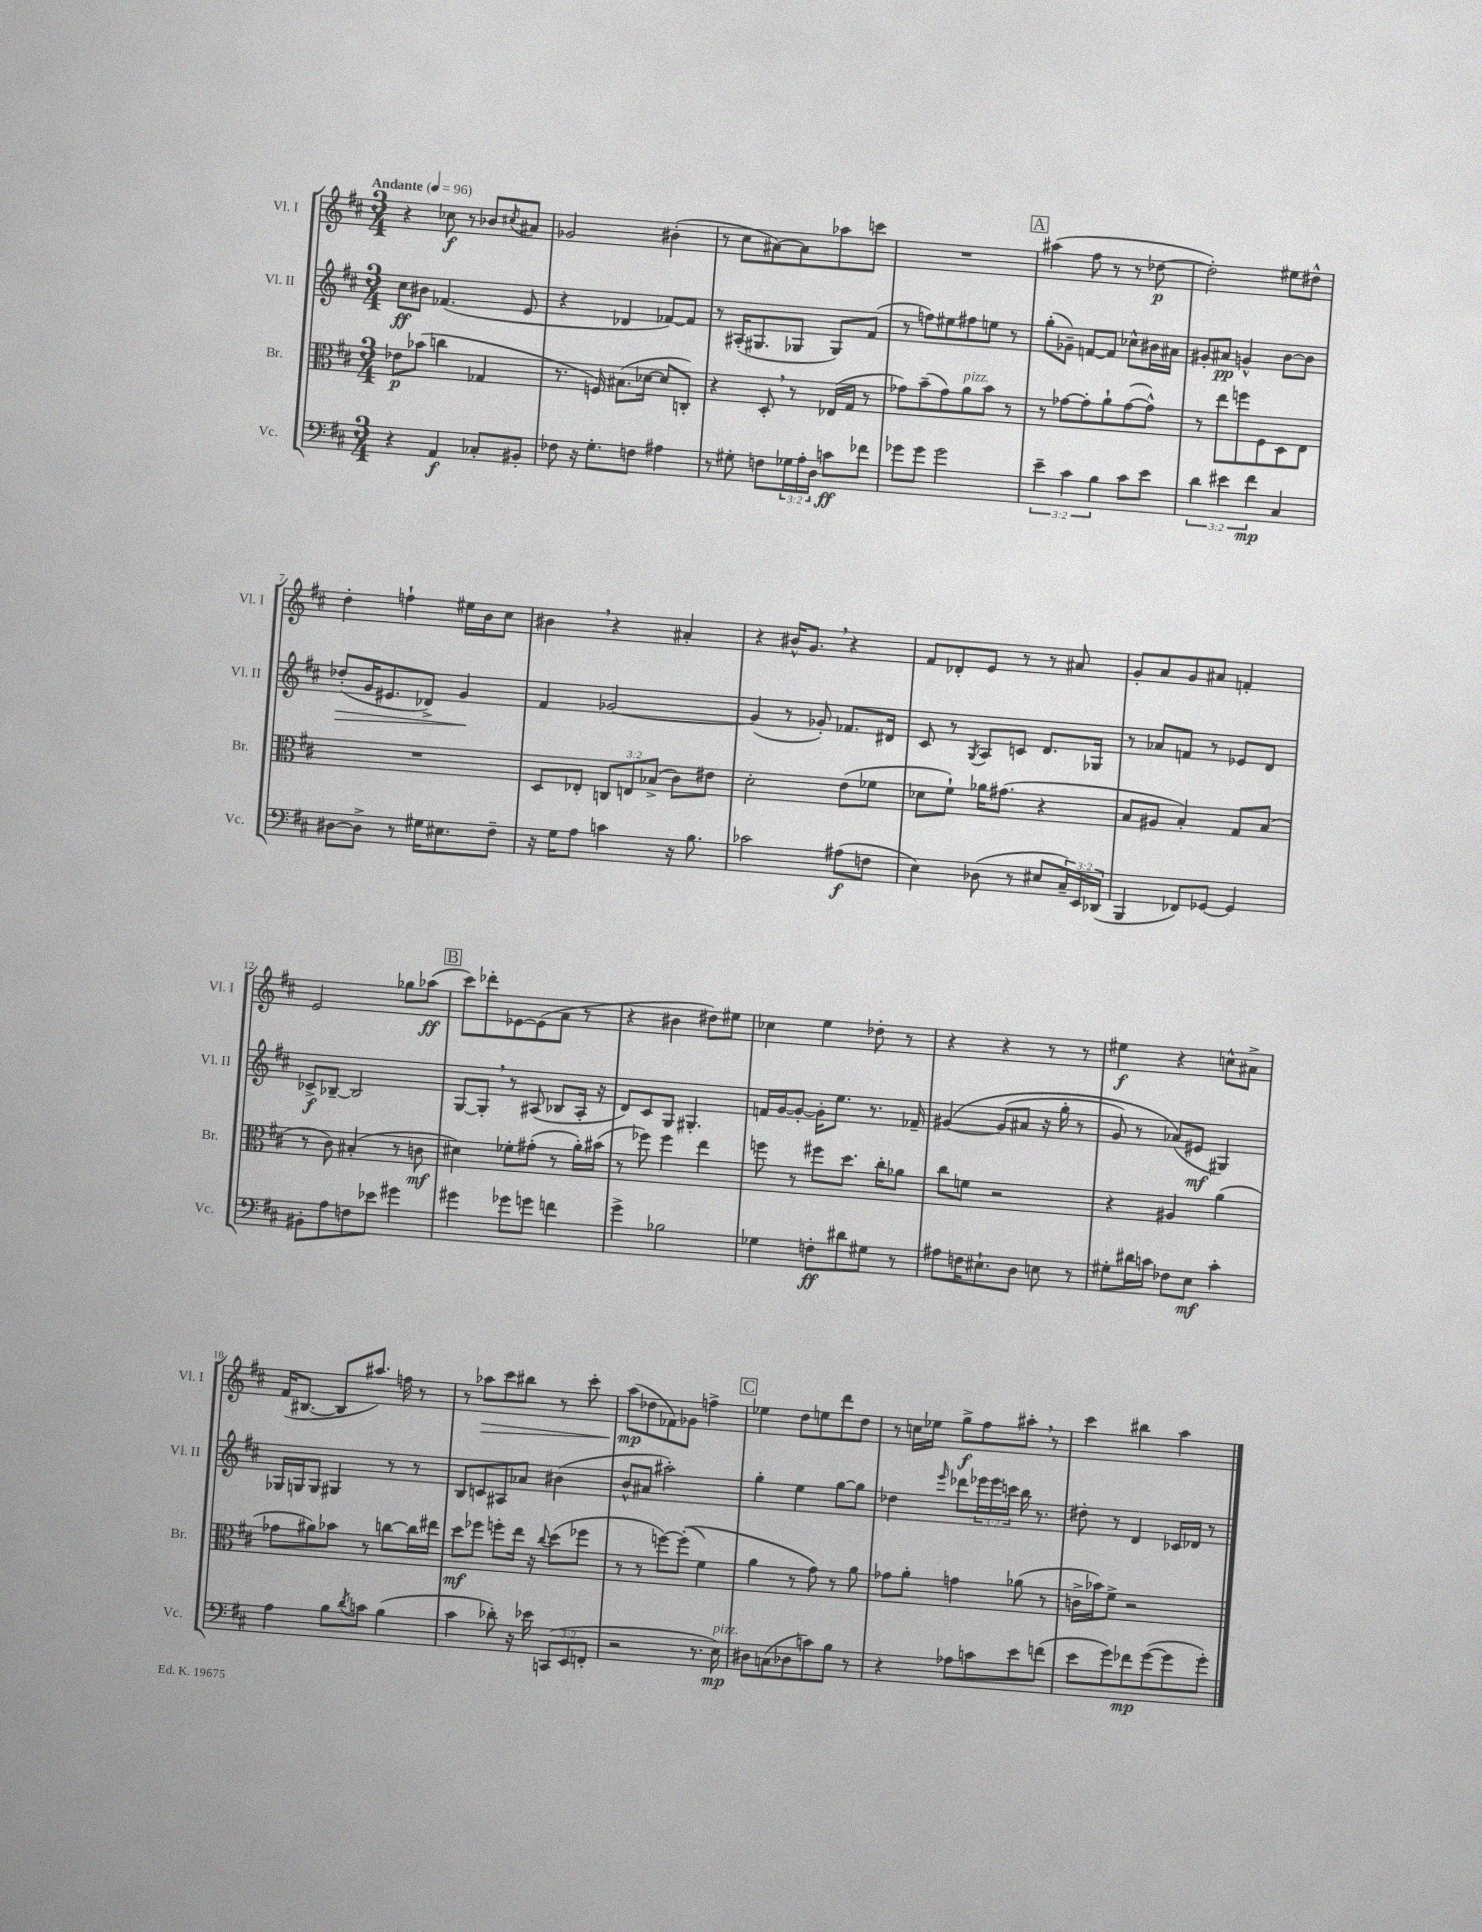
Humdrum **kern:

**kern	**kern	**kern	**kern
*staff4	*staff3	*staff2	*staff1
*clefF4	*clefC3	*clefG2	*clefG2
*k[f#c#]	*k[f#c#]	*k[f#c#]	*k[f#c#]
*M3/4	*M3/4	*M3/4	*M3/4
*MM96	*MM96	*MM96	*MM96
4r	8e-	8cc#	4r
.	(8b-	8b#	.
4AA	4cc	(4.f-	8cc-
.	.	.	8r
8C-'	4G-	.	8b-
.	.	.	8qcc#
8BB#'	.	8e	8a#
=	=	=	=
8F-	8.r	4r	2g-
16r	.	.	.
8.G'	16F)	.	.
.	(8.B#	4d-	.
8F	.	.	.
.	[16d-	.	.
4A#	8d-]	[8f-)	(4b#'
.	8C')	8f-]	.
=	=	=	=
8r	4r	8r	8r
8G#'	.	(16A#'	8cc#
.	.	8.G#	.
8F	8D'	.	[8a#)
24G-	8r	8G-	8a#]
24A'	.	.	.
24D	.	.	.
8c	(16E-	8G-)	8aa-
.	16G	.	.
8f-	8r	(8f#	8ccc
=	=	=	=
8g-	8g-)	8r	2.r
8g-	(8b~	8ff)	.
2g-	8g-)	8ee#	.
.	8a	8ff#	.
.	8b	8ee	.
.	8r	8r	.
=	=	=	=
6e~	8r	(8gg'	(4aa#
.	[8g-	8g-~)	.
6c#	.	.	.
.	8g-']	[8f	8ff#
6B	.	.	.
.	8a`	8f]	8r
8c#	([8g-	8cc-^^	8r
8e	8g-^^])	16b#	[8dd-
.	.	16a#	.
=	=	=	=
6d	8r	8g#'	2dd-'])
.	8ee	8a#	.
6e#	.	.	.
.	8ff	4g^^	.
6f#	.	.	.
.	8F#	.	.
4C#	8D	[8b	8ee#
.	8E	8b]	8dd#^^
=	=	=	=
[8D#	2.r	(8dd-'	4dd'
8D#^]	.	16g	.
.	.	8.e#	.
8r	.	.	4ff`
16G#	.	8d-^)	.
8.E#	.	.	.
.	.	4g	16ee#
.	.	.	16b
8F#~	.	.	8cc#
=	=	=	=
16r	8D	4f#	4b#
16G	.	.	.
8A	8E-'	.	.
4c	12C	[2g-	4r
.	12E	.	.
.	(12B-^	.	.
16r	8c#)	.	4a#'
8.B	.	.	.
.	8e#	.	.
=	=	=	=
2c-	2d'	(4g-]	4r
.	.	8r	16b#^^
.	.	.	8.g
.	.	8g-')	.
(8A#	(8e	8.f-	4r
8F	8f-	.	.
.	.	16d#	.
=	=	=	=
4E)	8d-	8c#	8f#
.	8f#`)	8r	8d-'
.	.	8qG	.
(8D-	16a-	8A	8e
.	(8.g#	.	.
8r	.	8c	8r
8E#	4r	8.d	8r
24C#~)	.	.	8a#
24EE	.	.	.
.	.	16G-	.
(24DD-	.	.	.
=	=	=	=
4BBB	8B	8r	8g'
.	8A#	8a-	8a
8FF-)	4B')	8f	8g
[8GG-	.	8r	8a#
4GG-]	8G	8e-	4f'
.	(8B	8d	.
=	=	=	=
8BB#'	8r	8c-^	2e
8A	8c#)	[8B-~	.
8F	(4B#'	2B-]	.
8e-	.	.	.
4g#	8r	.	8gg-
.	8c	.	(8aa-
=	=	=	=
4g#	4d#)	[8G	8ccc#)
.	.	8G']	8ddd-'
8g-	8f-'	8r	[8e-
8g	(8g#'	(8A#	(8e-]
4f	8r	8B-	8a
.	16a')	16A#'	8r
.	(16b#	16r	.
=	=	=	=
4g^	8r	8d)	4r
.	8ff-)	8c#	.
2B-	4ff-	8G	4b#
.	.	4.G#'	.
.	4ee	.	8dd#)
.	.	.	8ee#
=	=	=	=
4G-	8ff	16f	4cc-
.	.	[16g	.
.	8r	8g'_	.
8F'	8ff#	16g']	4ee
.	.	8.ee	.
8d#	8.dd	.	.
8G#	.	8.r	8dd-'
.	16cc#'	.	.
8r	8a-	.	8r
.	.	16f-~	.
=	=	=	=
8A#	8cc#	&([4g#	4r
16F	8f	.	.
8.E#`	.	.	.
.	2r	(8g#]	4r
8D	.	8a#	.
8E	.	16r	8r
.	.	16gg'	.
8r	.	8r	8r
=	=	=	=
8G#'	4r	8g)	4ee#
16d#	.	8r	.
16c	.	.	.
8F-	4A#	(8a-&)	4r
8E	.	8e#	.
4c'	(4a	4G#)	8cc^^
.	.	.	8a#^
=	=	=	=
4A	8g-	16G-	(16f#
.	.	16G	[8.B#
.	8a#)	8G	.
8B	8b-	4G#	8B#]
8qd	.	.	.
8c	8r	.	8.aa#)
(4B	[8cc	8r	.
.	.	.	16ff
.	16cc]	8r	8r
.	16ee#	.	.
=	=	=	=
4c#	8dd	8B	8r
.	8ff-	8c	8aa-
8d-')	8ff'	8A#	8ccc#
16r	16ee	8a-	8bb#
16e-	16r	.	.
.	8qqcc#	.	.
(12CC	(8dd	(4b#	8r
12EE	.	.	.
.	8ff-	.	8ccc#'
12FF'	.	.	.
=	=	=	=
2r	8r	8b^^	(8aa
.	8r	8a#	8dd-
.	[8ff)	2aa#')	8f-)
.	&((8ff']	.	8g-
8.r	4f#)	.	4ff^
16E)	.	.	.
=	=	=	=
8D#	4a	4gg'	4ee-
(8C	.	.	.
8D-	8r	4ee	8dd
8c)	8g&)	.	8ee
8B	8r	[8gg	8ddd
8r	8a	8gg]	8dd
=	=	=	=
4r	8g-	4dd-	8r
.	8a'	.	16cc
.	.	.	16ee-
.	.	16qqeee	.
8A-	4g	8ddd-	8gg^
8c	.	24eee-	8ff#
.	.	24eee-	.
.	.	24ccc	.
8e	(8a-	16bb	8aa#'
.	.	8.r	.
(8f	8r	.	8r
=	=	=	=
8e	16c^	8dd#'	4ccc#
.	16b-)	.	.
8g)	8f#^	8r	.
8f-	2r	4d	4bb#
([8g	.	.	.
8g]	.	16c-	4aa
.	.	16d-	.
8g')	.	8r	.
==	==	==	==
*-	*-	*-	*-
